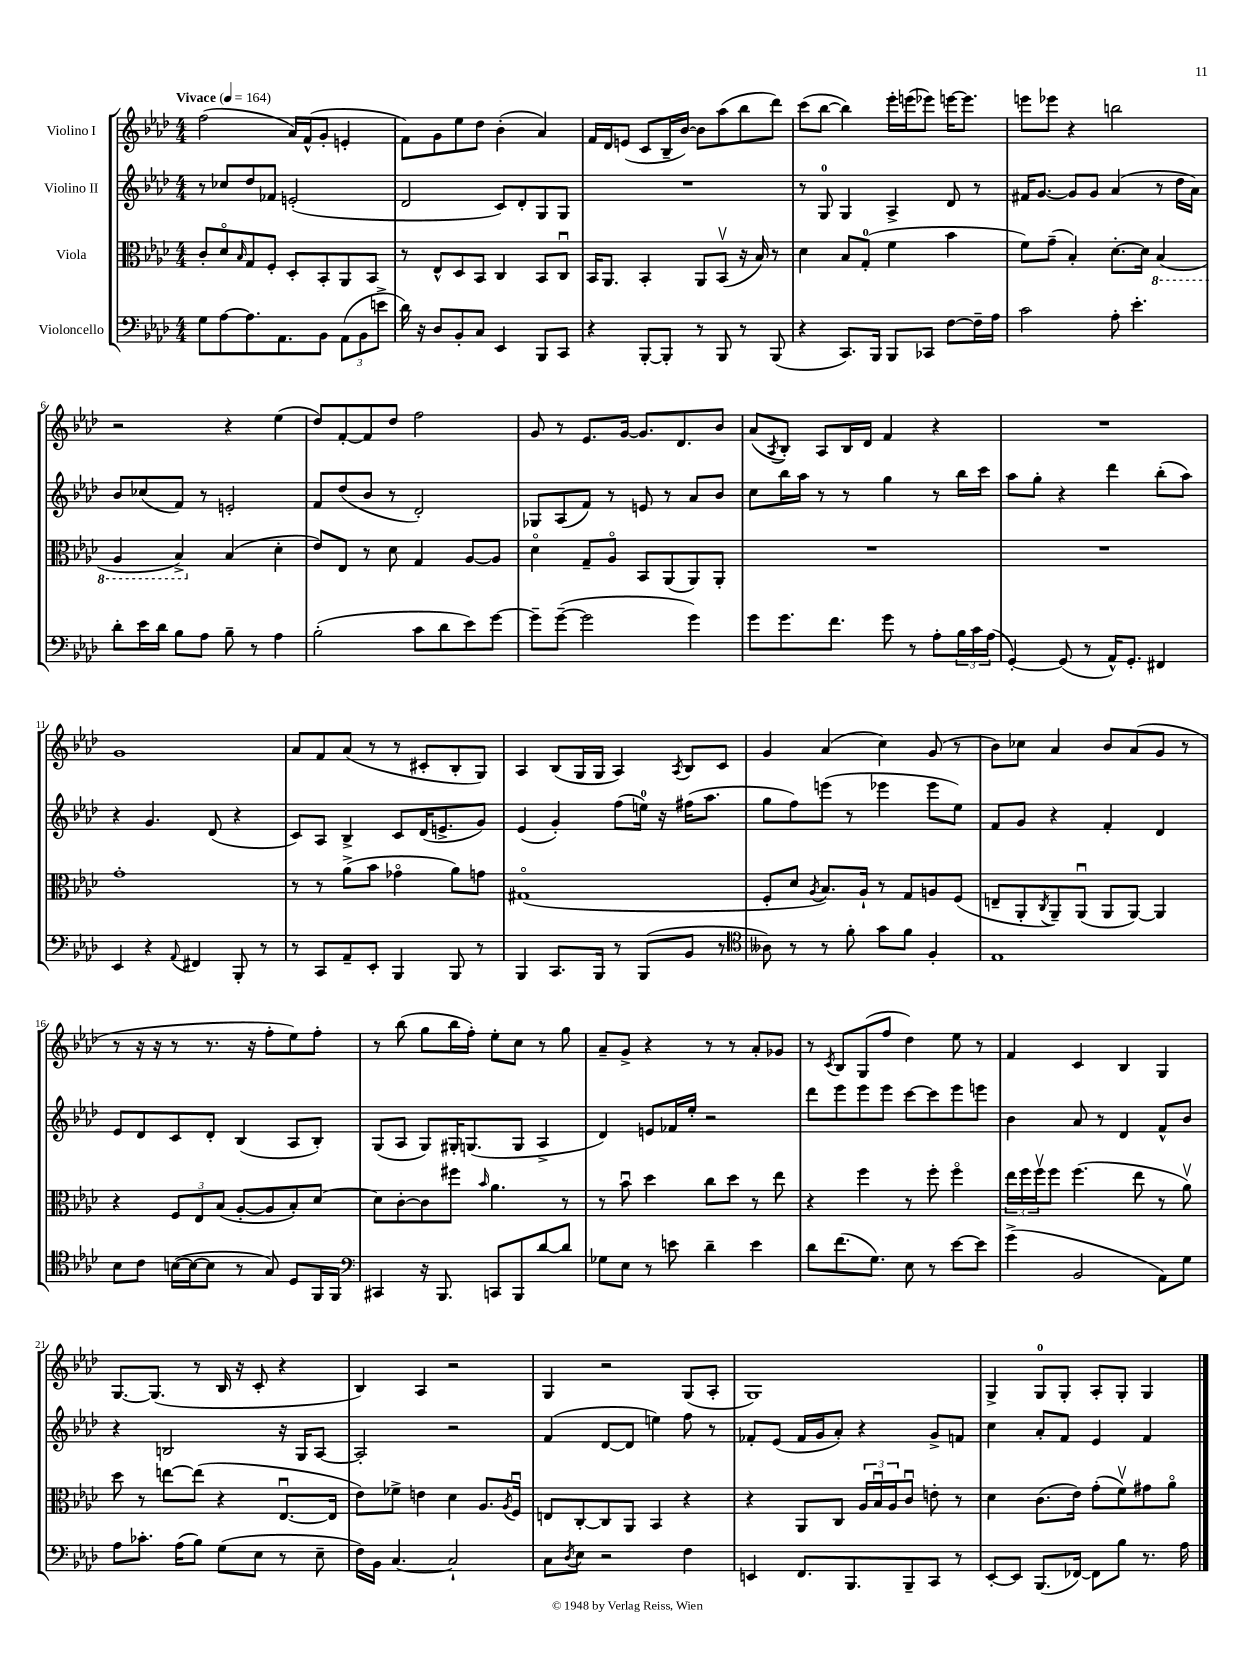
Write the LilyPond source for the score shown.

<<
\new StaffGroup <<
\new Staff = "s0" \with { instrumentName = "Violino I" } {
    \clef treble \key aes \major \numericTimeSignature \time 4/4 \tempo "Vivace" 4 = 164
    f''2( aes'16) f'16-^( g'8-. e'4-. |
    f'8) g'8 ees''8 des''8 bes'4-.( aes'4) |
    f'16 des'16 e'8( c'8 bes16-- bes'16~) bes'8 aes''8( bes''8 des'''8) |
    c'''8( bes''8~ bes''4) ees'''16-. e'''16( ees'''8) e'''16~ e'''8. |
    e'''8 ees'''8 r4 b''2 |
    r2 r4 ees''4( |
    des''8) f'8~-. f'8 des''8 f''2 |
    g'8 r8 ees'8. g'16~ g'8. des'8. bes'8 |
    aes'8( \acciaccatura { aes8 } bes8-.) aes8 bes16 des'16 f'4 r4 |
    R1 |
    g'1 |
    aes'8 f'8 aes'8( r8 r8 cis'8-. bes8-. g8) |
    aes4 bes8( g16 g16 aes4) \acciaccatura { aes8 } bes8 c'8 |
    g'4 aes'4( c''4) g'8( r8 |
    bes'8) ces''8 aes'4 bes'8 aes'8( g'8 r8 |
    r8 r16 r16 r8 r8. r16 f''8-. ees''8) f''8-. |
    r8 bes''8( g''8 bes''16 f''16-.) ees''8-. c''8 r8 g''8 |
    aes'8-- g'8-> r4 r8 r8 aes'8-. ges'8 |
    r8 \acciaccatura { c'8 } bes8 g8( f''8 des''4) ees''8 r8 |
    f'4 c'4 bes4 g4 |
    g8.~ g8.( r8 bes16 r16 c'8-. r4 |
    bes4) aes4 r2 |
    g4 r2 g8( aes8-. |
    g1) |
    g4-> g8-0 g8-. aes8-. g8-. g4 \bar "|." |
}
\new Staff = "s1" \with { instrumentName = "Violino II" } {
    \clef treble \key aes \major \numericTimeSignature \time 4/4
    r8 ces''8 des''8 fes'8 e'2-.( |
    des'2 c'8) des'8-. g8 g8 |
    R1 |
    r8 g8-0 g4 aes4-> des'8 r8 |
    fis'16 g'8.~ g'8 g'8 aes'4( r8 des''16 aes'16) |
    bes'8 ces''8( f'8) r8 e'2-. |
    f'8 des''8( bes'8 r8 des'2-.) |
    ges8 aes8( f'8) r8 e'8 r8 aes'8 bes'8 |
    c''8 bes''16 aes''16 r8 r8 g''4 r8 bes''16 c'''16 |
    aes''8 g''8-. r4 des'''4 bes''8-.( aes''8) |
    r4 g'4. des'8( r4 |
    c'8) aes8 bes4-> c'8 des'16( e'8.-> g'8) |
    ees'4( g'4-.) f''8( e''16-0) r16 fis''16( aes''8. |
    g''8 f''8) e'''8( r8 ees'''4 ees'''8 ees''8) |
    f'8 g'8 r4 f'4-. des'4 |
    ees'8 des'8 c'8 des'8-. bes4( aes8 bes8-.) |
    g8( aes8 g8) gis16-. g8.( g8 aes4-> |
    des'4) e'8 fes'16 ees''16-. r2 |
    des'''8 ees'''8 ees'''8 ees'''8 c'''8~ c'''8 ees'''8 e'''8 |
    bes'4 aes'8 r8 des'4 f'8-^ bes'8 |
    r4 b2 r16 g16 aes8~ |
    aes2-. r2 |
    f'4( des'8~ des'8 e''4) f''8 r8 |
    fes'8-. ees'8( fes'16 g'16 aes'8-.) r4 g'8-> f'8 |
    c''4 aes'8-. f'8 ees'4 f'4 \bar "|." |
}
\new Staff = "s2" \with { instrumentName = "Viola" } {
    \clef alto \key aes \major \numericTimeSignature \time 4/4
    c'8-. des'8\flageolet \grace { bes16 } g8 f8-. des8-. bes,8-. aes,8 bes,8 |
    r8 ees8-^ des8 bes,8 c4 bes,8 c8\downbow |
    bes,16 aes,8. bes,4-. aes,8 bes,8\upbow( r16 bes16) r8 |
    des'4 bes8 g8-0-.( f'4 bes'4 |
    f'8) g'8--( bes4-.) des'8.~-. des'16 \ottava #-1 bes,4( |
    aes,4 bes,4->) \ottava #0 bes4( des'4-. |
    ees'8) ees8 r8 des'8 g4 aes8~ aes8 |
    des'4\flageolet g8-- aes8\flageolet bes,8 aes,8( aes,8) aes,8-. |
    R1 |
    R1 |
    g'1-. |
    r8 r8 aes'8->( bes'8 ges'4\flageolet aes'8) g'8 |
    gis1\flageolet( |
    f8-. des'8 \acciaccatura { aes8 } bes8.) aes16-! r8 g8 a8 f8( |
    e8-- aes,8-. \acciaccatura { c8 } aes,8--) aes,8\downbow( aes,8 aes,8~) aes,4 |
    r4 \tuplet 3/2 { f8 ees8 bes8( } aes8~-. aes8 bes8-.) des'8~ |
    des'8 c'8~-. c'8 fis''8 \grace { bes'16 } aes'4. r8 |
    r8 bes'8\downbow des''4 c''8 des''8 r8 ees''8 |
    r4 f''4 r8 f''8-. f''4\flageolet |
    \tuplet 3/2 { ees''16 f''16 f''16\upbow } f''8 f''4.( ees''8 r8 aes'8\upbow) |
    des''8 r8 e''8~ e''8( r4 ees8.~\downbow ees16 |
    ees'8) fes'8-> e'4 des'4 aes8. \acciaccatura { aes8 } f16\downbow |
    e8 c8~-. c8 aes,8 bes,4 r4 |
    r4 aes,8 c8 \tuplet 3/2 { aes16 bes16\downbow aes16 } c'8\downbow e'8-. r8 |
    des'4 c'8.( ees'16) g'8-.( f'8\upbow) gis'8 aes'8\flageolet \bar "|." |
}
\new Staff = "s3" \with { instrumentName = "Violoncello" } {
    \clef bass \key aes \major \numericTimeSignature \time 4/4
    g8 aes8~ aes8. aes,8. bes,8 \tuplet 3/2 { aes,8( bes,8 e'8-> } |
    des'16) r16 des8 bes,8-. c8 ees,4 bes,,8 c,8 |
    r4 bes,,8~-. bes,,8-. r8 bes,,8 r8 bes,,8( |
    r4 c,8.) bes,,16 bes,,8 ces,8 f8~ f16-- aes16 |
    c'2 aes8-. ees'4.-. |
    des'8-. ees'16 des'16 bes8 aes8 bes8-- r8 aes4 |
    bes2-.( c'8 des'8 ees'8) g'8~ |
    g'8-- g'8~--( g'2 g'4) |
    g'8 g'8. f'8. g'8 r8 aes8-. \tuplet 3/2 { bes16 c'16 aes16( } |
    g,4~-.) g,8( r8 aes,16-^) g,8.-. fis,4 |
    ees,4 r4 \appoggiatura { aes,8 } fis,4 bes,,8-. r8 |
    r8 c,8 aes,8-- ees,8-. bes,,4 bes,,8 r8 |
    bes,,4 c,8. bes,,16 r8 bes,,8( bes,8 r8 |
    \clef tenor aeses8) r8 r8 f'8-. g'8 f'8 f4-. |
    ees1 |
    bes8 c'8 b16~( b16~ b8 r8 g8) des8 f,16 f,16 |
    \clef bass cis,4 r16 bes,,8. c,8 bes,,8 des'8~ des'8 |
    ges8 ees8 r8 e'8 des'4-- e'4 |
    des'8 f'8.( g8.) ees8 r8 ees'8~ ees'8 |
    g'4->( bes,2 aes,8) g8 |
    aes8 ces'8.-. aes16( bes8) g8( ees8 r8 ees8-- |
    f16) bes,16 c4.~ c2-! |
    c8 \acciaccatura { des8 } ees8 r2 f4 |
    e,4 f,8. bes,,8. bes,,8-- c,8 r8 |
    ees,8~-. ees,8 bes,,8.( fes,16~) fes,8 bes8 r8. aes16 \bar "|." |
}
>>
>>
